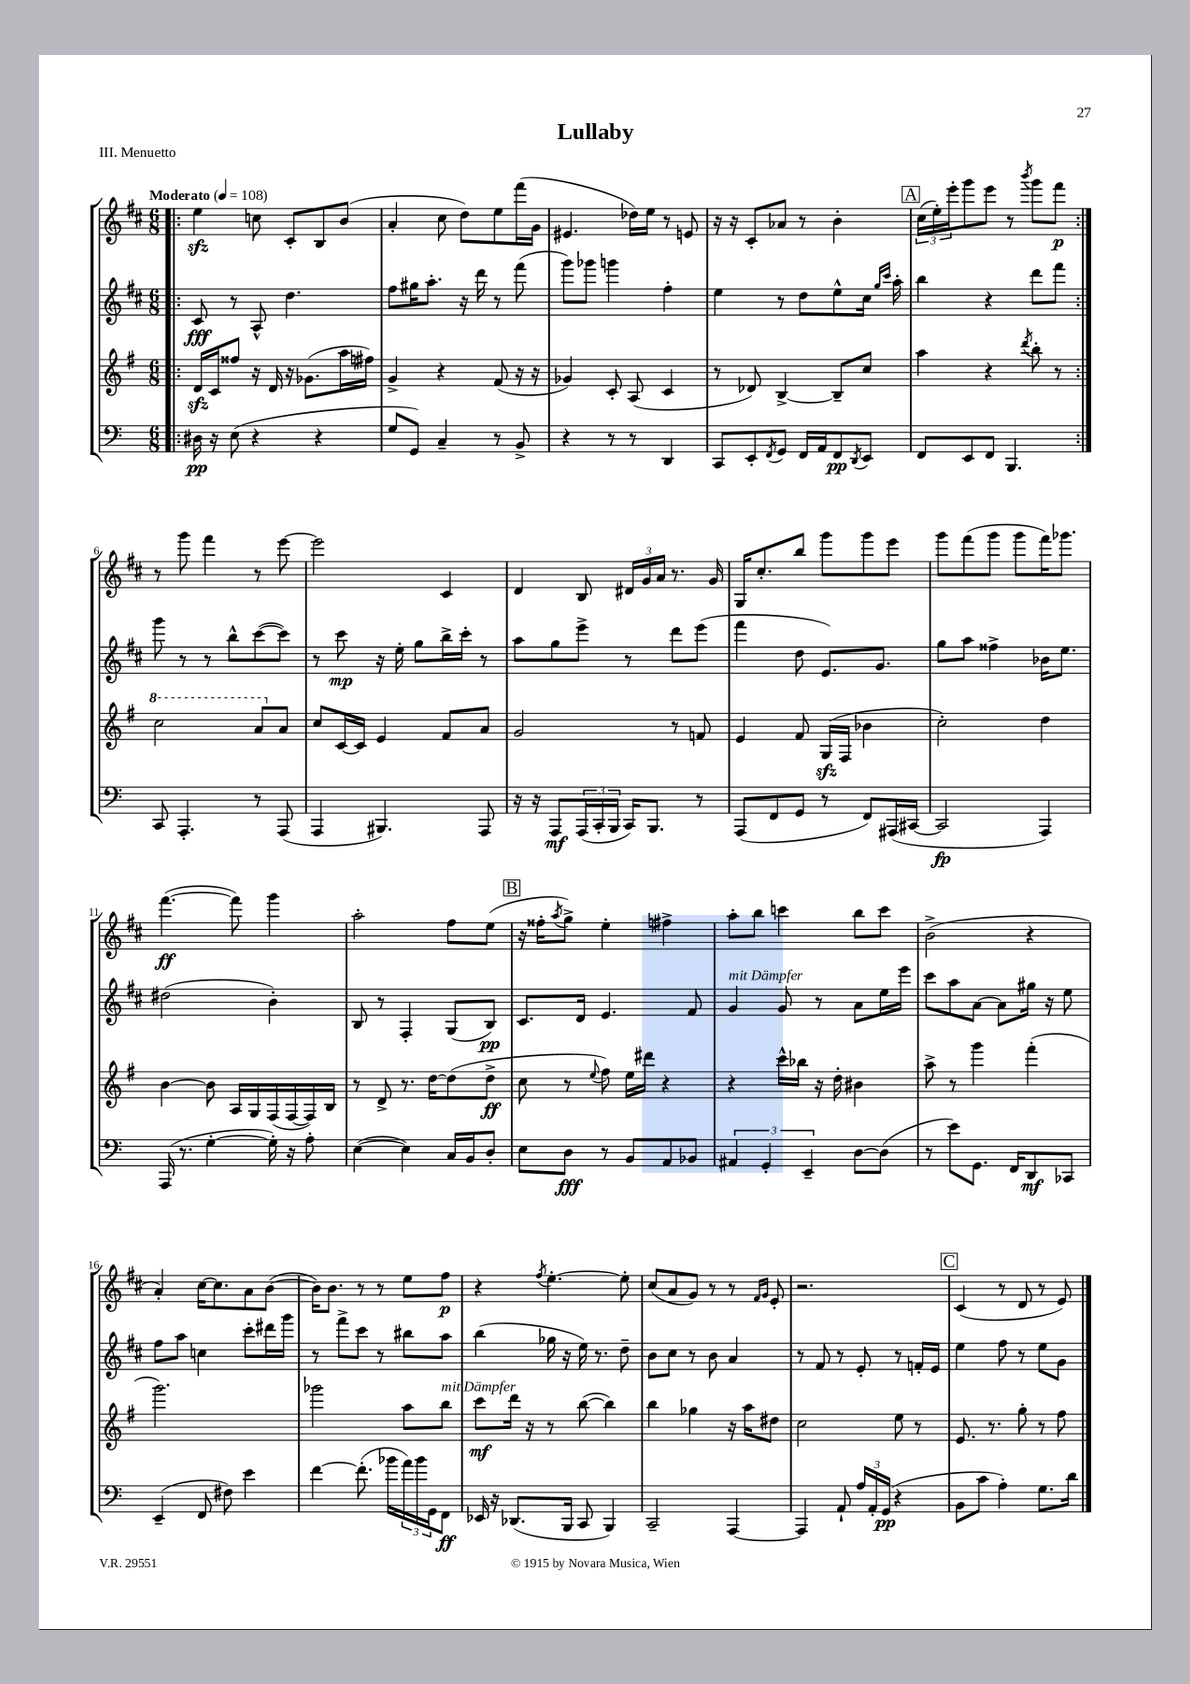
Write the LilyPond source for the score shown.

\header { title = "Lullaby" piece = "III. Menuetto" }
<<
\new StaffGroup <<
\new Staff = "s0" {
    \clef treble \key d \major \numericTimeSignature \time 6/8 \tempo "Moderato" 4 = 108
    \repeat volta 2 { \bar ".|:" e''4\sfz c''8 cis'8-. b8 b'8( |
    a'4-. cis''8 d''8) e''8 fis'''16( g'16 |
    eis'4. des''16) e''16 r8 e'8 |
    r16 r16 cis'8-. aes'8 r8 b'4-. |
    \mark \markup { \box "A" } \tuplet 3/2 { cis''16( e''16-.) e'''16-. } g'''8 e'''8 r8 \acciaccatura { b'''8 } g'''8 fis'''8\p | }
    r8 g'''8 fis'''4 r8 e'''8~ |
    e'''2 cis'4 |
    d'4 b8 \tuplet 3/2 { dis'16 g'16 a'16 } r8. g'16 |
    g16 cis''8.-. b''8 g'''8 g'''8 e'''8 |
    g'''8 fis'''8( g'''8 g'''8 fis'''16) ges'''8. |
    fis'''4.~\ff( fis'''8) g'''4 |
    a''2-. fis''8 e''8( |
    \mark \markup { \box "B" } r16 fisis''16-. \acciaccatura { a''8 } g''8->) e''4-. fis''4-> |
    a''8-. b''8 c'''4 b''8 c'''8 |
    b'2->( r4 |
    a'4-.) cis''16~ cis''8. a'8 b'8~( |
    b'16) b'8. r8 r8 e''8 fis''8\p |
    r4 \acciaccatura { fis''8 } e''4.~-. e''8-. |
    cis''8( a'8 g'8) r8 r8 \grace { fis'16 g'16 } e'8-. |
    r2. |
    \mark \markup { \box "C" } cis'4( r8 d'8 r8 e'8) \bar "|." |
}
\new Staff = "s1" {
    \clef treble \key d \major \numericTimeSignature \time 6/8
    \repeat volta 2 { \bar ".|:" cis'8\fff r8 a8-^ d''4. |
    fis''8 gis''16 a''8.-. r16 d'''16 r8 fis'''8( |
    g'''8) ges'''8 g'''4 fis''4-. |
    e''4 r8 d''8 e''8-^ cis''16 \grace { g''16 cis'''16 } a''16-. |
    \mark \markup { \box "A" } b''4 r4 d'''8 fis'''8 | }
    g'''8 r8 r8 b''8-^ cis'''8~( cis'''8) |
    r8 cis'''8\mp r16 e''16-. g''8 b''16-> cis'''16-. r8 |
    a''8 g''8 e'''8-> r8 d'''8 e'''8( |
    fis'''4 d''8 e'8.) g'8. |
    g''8 a''8 fisis''4-> bes'16 e''8. |
    dis''2( b'4-.) |
    b8 r8 fis4-. g8( b8\pp) |
    \mark \markup { \box "B" } cis'8. d'16 e'4. fis'8 |
    g'4^\markup { \italic "mit Dämpfer" } g'8 r8 a'8 e''16 e'''16 |
    cis'''8 a''8 a'8~ a'8 gis''16 r16 e''8 |
    fis''8 a''8 c''4 cis'''8-. dis'''16 g'''16 |
    r8 fis'''8-> cis'''8 r8 bis''8 a''8 |
    b''4( ges''16 r16 e''16) r8. d''8-- |
    b'8 cis''8 r8 b'8 a'4 |
    r8 fis'8 r8 e'8-. r8 f'16-. e'16 |
    \mark \markup { \box "C" } e''4 fis''8 r8 e''8 g'8 \bar "|." |
}
\new Staff = "s2" {
    \clef treble \key g \major \numericTimeSignature \time 6/8
    \repeat volta 2 { \bar ".|:" d'16\sfz c'16 fisis''8 r16 d'16 r16 ges'8.( a''16 fis''16) |
    g'4-> r4 fis'8( r16 r16 |
    ges'4) c'8-. a8( c'4 |
    r8 des'8) b4~-> b8-- c''8 |
    \mark \markup { \box "A" } a''4 r4 \acciaccatura { d'''8 } b''8-. r8 | }
    \ottava #1 c'''2 a''8 \ottava #0 a'8 |
    c''8 c'16~ c'16 e'4 fis'8 a'8 |
    g'2 r8 f'8 |
    e'4 fis'8 g16\sfz( fis16 bes'4 |
    c''2-.) d''4 |
    b'4~ b'8 a16 g16 fis16( fis16~ fis16) b16 |
    r8 d'8-> r8. d''16~ d''8( d''8->\ff |
    \mark \markup { \box "B" } c''8 r8 \appoggiatura { e''8 } fis''8) e''16 dis'''16 r4 |
    r4 c'''16-^ bes''16 r16 d''16-. bis'4 |
    a''8-> r8 g'''4 fis'''4-.( |
    g'''2.) |
    ges'''2 a''8 b''8^\markup { \italic "mit Dämpfer" } |
    c'''8\mf d'''16 r16 r8 b''8~( b''4) |
    b''4 ges''4 r16 a''16 dis''8 |
    c''2 e''8 r8 |
    \mark \markup { \box "C" } e'8. r8. g''8-. r8 fis''8 \bar "|." |
}
\new Staff = "s3" {
    \clef bass \key c \major \numericTimeSignature \time 6/8
    \repeat volta 2 { \bar ".|:" dis16\pp r16 e8( r4 r4 |
    g8 g,8) c4-- r8 b,8-> |
    r4 r8 r8 d,4 |
    c,8 e,8-. \acciaccatura { f,8 } g,8 f,16 a,16 f,8\pp \acciaccatura { d,8 } e,8 |
    \mark \markup { \box "A" } f,8 e,8 f,8 b,,4. | }
    c,8 a,,4.-. r8 a,,8( |
    a,,4 bis,,4.) a,,8 |
    r16 r16 a,,8\mf \tuplet 3/2 { a,,16( c,16-. b,,16 } c,16) b,,8. r8 |
    a,,8( f,8 g,8 r8 f,8) ais,,16( cis,16~ |
    cis,2\fp a,,4) |
    a,,16( r8. g4~-. g16-.) r16 a8-. |
    e4~( e4) c16 b,16 d8-. |
    \mark \markup { \box "B" } e8 d8\fff r8 b,8 a,8 bes,8 |
    \tuplet 3/2 { ais,4 g,4-. e,4-- } d8~ d8( |
    r8 e'8) g,8. f,16 d,8\mf ces,8 |
    e,4--( f,8 fis8) e'4 |
    f'4~ f'8.-.( bes'16 \tuplet 3/2 { a'16) bes'16 g,16 } f,8\ff |
    ees,16 r16 des,8.( b,,16 c,8 b,,4) |
    c,2-- a,,4~ |
    a,,4 a,8-! \tuplet 3/2 { a16 a,16-. g,16\pp( } r4 |
    \mark \markup { \box "C" } b,8 c'8 a4-.) g8. d'16 \bar "|." |
}
>>
>>
